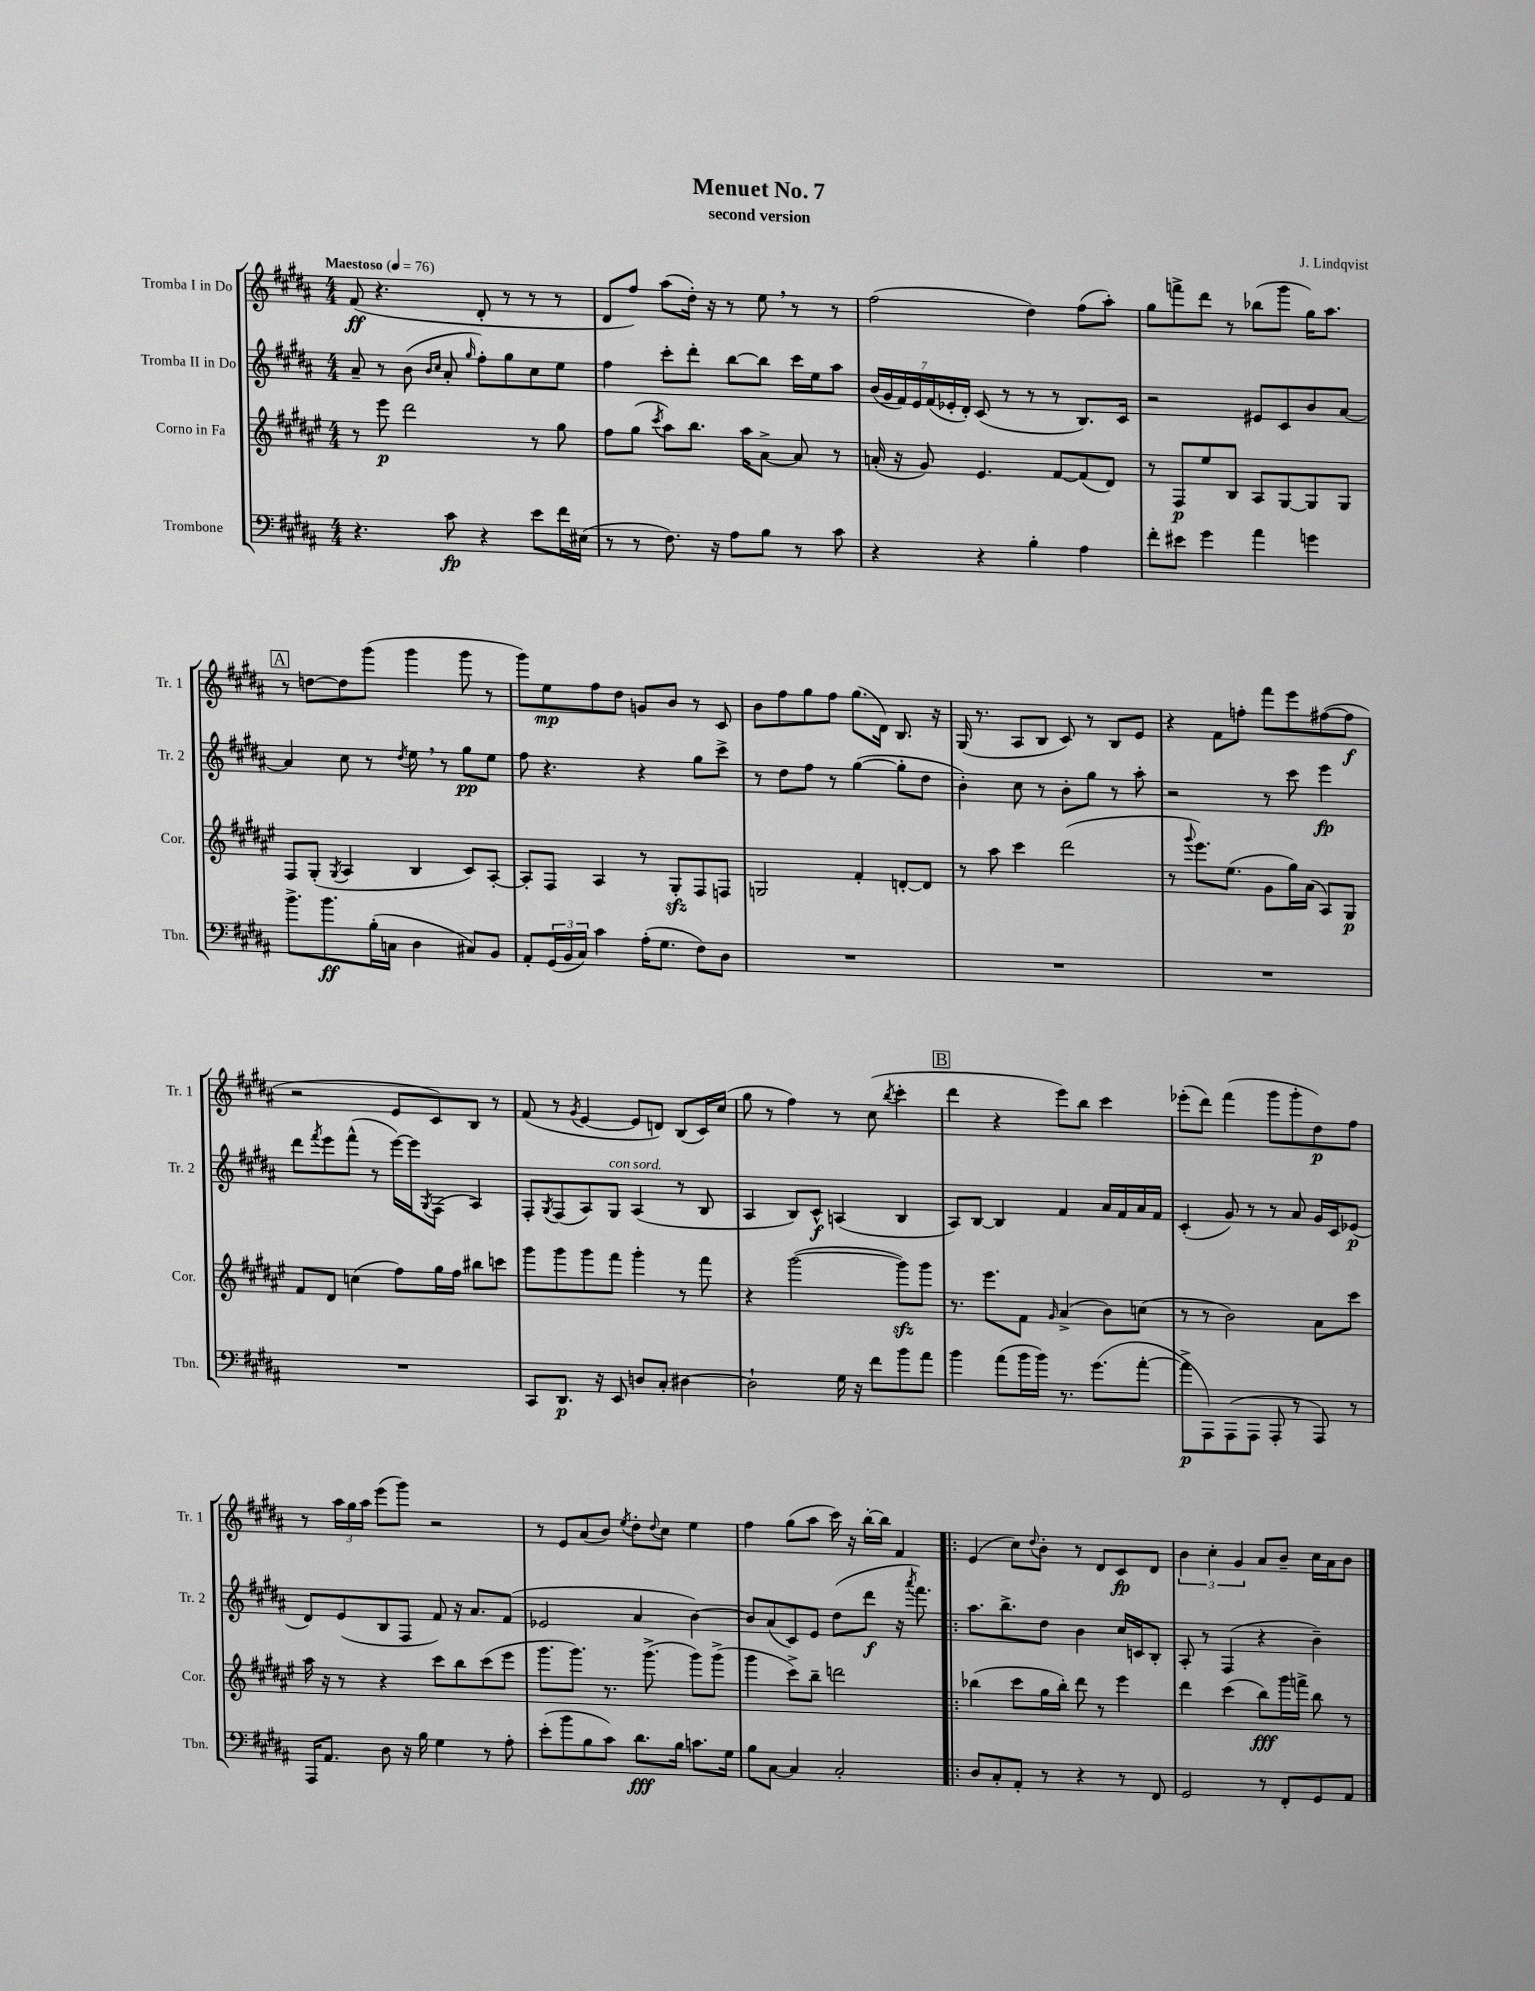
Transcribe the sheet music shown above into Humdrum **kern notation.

**kern	**dynam	**kern	**dynam	**kern	**dynam	**kern	**dynam
*part4	*part4	*part3	*part3	*part2	*part2	*part1	*part1
*staff4	*staff4	*staff3	*staff3	*staff2	*staff2	*staff1	*staff1
*I"Trombone	*	*I"Corno in Fa	*	*I"Tromba II in Do	*	*I"Tromba I in Do	*
*I'Tbn.	*	*I'Cor.	*	*I'Tr. 2	*	*I'Tr. 1	*
*clefF4	*	*clefG2	*	*clefG2	*	*clefG2	*
*k[f#c#g#d#a#]	*	*k[f#c#g#d#a#e#]	*	*k[f#c#g#d#a#]	*	*k[f#c#g#d#a#]	*
*M4/4	*	*M4/4	*	*M4/4	*	*M4/4	*
*MM76	*	*MM76	*	*MM76	*	*MM76	*
=1	=1	=1	=1	=1	=1	=1	=1
!	!	!	!	!	!	!LO:TX:a:B:t=Maestoso	!
4.r	.	8r	.	8a#~/	.	(8f#/	ff
.	.	8eee#\	p	8r	.	4.r	.
.	.	2ddd#\	.	(8b\	.	.	.
.	.	.	.	16qqb/LL	.	.	.
.	.	.	.	16qqcc#/JJ	.	.	.
8c#\	fp	.	.	8a#'/	.	.	.
.	.	.	.	16qqgg#/	.	.	.
4r	.	.	.	8ff#'\L)	.	8d#'/	.
.	.	.	.	8gg#\	.	8r	.
8e\L	.	8r	.	8cc#\	.	8r	.
16f#\L	.	8gg#\	.	8ee\J	.	8r	.
(16E#X\JJ	.	.	.	.	.	.	.
=2	=2	=2	=2	=2	=2	=2	=2
8r	.	8ff#\L	.	4ff#\	.	8d#/L	.
8r	.	(8gg#\J	.	.	.	8ff#/J)	.
.	.	8qccc#/	.	.	.	.	.
8.F#\)	.	8aa#\L)	.	8ccc#'\L	.	(8aa#\L	.
.	.	8.bb\J	.	8ddd#'\J	.	16dd#'\Jk)	.
16r	.	.	.	.	.	16r	.
8A#\L	.	.	.	[8bb\L	.	8r	.
.	.	16aa#\KL	.	.	.	.	.
8B\J	.	[8a#^\J	.	8bb\J]	.	8ee,\	.
8r	.	8a#/]	.	16ccc#\LL	.	8r	.
.	.	.	.	16ee\J	.	.	.
8c#\	.	8r	.	8aa#\J	.	8r	.
=3	=3	=3	=3	=3	=3	=3	=3
4r	.	(16an'/	.	(28b/LL	.	(2ff#\	.
.	.	.	.	28g#/	.	.	.
.	.	16r	.	.	.	.	.
.	.	.	.	28f#/)	.	.	.
.	.	.	.	28e/	.	.	.
.	.	8g#/)	.	.	.	.	.
.	.	.	.	(28f#/	.	.	.
.	.	.	.	28e-X'/	.	.	.
.	.	.	.	28d#'/JJ)	.	.	.
4r	.	4.e#/	.	(8c#/	.	.	.
.	.	.	.	8r	.	.	.
4B'\	.	.	.	8r	.	4dd#\)	.
.	.	[8f#/L	.	8r	.	.	.
4A#\	.	(8f#/]	.	8.B/L)	.	(8ff#\L	.
.	.	8d#/J)	.	.	.	8aa#'\J)	.
.	.	.	.	16c#/Jk	.	.	.
=4	=4	=4	=4	=4	=4	=4	=4
8f#'\L	.	8r	.	2r	.	8gg#\L	.
8e#X\J	.	8F#/L	p	.	.	8fffn^\	.
4g#\	.	8ee#/	.	.	.	8ddd#\J	.
.	.	8B/J	.	.	.	8r	.
4a#\	.	8A#/L	.	8e#X/L	.	(8bb-X\L	.
.	.	[8G#/	.	8c#/	.	8ggg#\J	.
4gn\	.	8G#/]	.	8b/	.	16gg#\KL)	.
.	.	.	.	.	.	8.aa#\J	.
.	.	8G#/J	.	[8a#/J	.	.	.
!!LO:LB:g=z
!!LO:REH:place=s1:t=A
=5	=5	=5	=5	=5	=5	=5	=5
8.b^\L	.	8F#/L	.	4a#/]	.	8r	.
.	.	(8G#'/J	.	.	.	[8ddn\L	.
8.b\	ff	.	.	.	.	.	.
.	.	8qG#/	.	.	.	.	.
.	.	4A#/	.	8cc#\	.	8dd\]	.
(16B'\L	.	.	.	8r	.	(8ggg#\J	.
16Cn\JJ	.	.	.	.	.	.	.
.	.	.	.	8qdd#/	.	.	.
4D#\	.	4B/	.	8ee,\	.	4ggg#\	.
.	.	.	.	8r	.	.	.
8C#X/L)	.	8c#/L)	.	8gg#\L	pp	8ggg#\	.
8BB/J	.	[8A#'/J	.	8ee\J	.	8r	.
=6	=6	=6	=6	=6	=6	=6	=6
8AA#'/L	.	8A#'/L]	.	8ff#\	.	8ggg#\L)	.
(24GG#/L	.	8F#/J	.	4.r	.	8ee\	mp
24BB/	.	.	.	.	.	.	.
24C#/JJ)	.	.	.	.	.	.	.
4c#\	.	4A#/	.	.	.	8ff#\	.
.	.	.	.	.	.	8dd#\J	.
(16A#'\KL	.	8r	.	4r	.	8gn/L	.
8.G#\J	.	.	.	.	.	.	.
.	.	8G#zz'/L	.	.	.	8b/J	.
8F#\L)	.	8F#/	.	8gg#\L	.	8r	.
8D#\J	.	8Fn/J	.	8ccc#^\J	.	8c#/	.
=7	=7	=7	=7	=7	=7	=7	=7
1r	.	2Gn/	.	8r	.	8b\L	.
.	.	.	.	8dd#\L	.	8ff#\	.
.	.	.	.	8ff#\J	.	8gg#\	.
.	.	.	.	8r	.	8ff#\J	.
.	.	4f#'/	.	([4gg#\	.	(8.gg#\L	.
.	.	.	.	.	.	16d#\Jk)	.
.	.	[8dn'/L	.	8gg#'\L]	.	8.B/	.
.	.	8d/J]	.	8dd#\J	.	.	.
.	.	.	.	.	.	16r	.
=8	=8	=8	=8	=8	=8	=8	=8
1r	.	8r	.	4b'\)	.	(16G#/	.
.	.	.	.	.	.	8.r	.
.	.	8aa#\	.	.	.	.	.
.	.	4ccc#\	.	8cc#\	.	8A#/L	.
.	.	.	.	8r	.	8B/J	.
.	.	(2ddd#\	.	8b'\L	.	8c#/)	.
.	.	.	.	8gg#\J	.	8r	.
.	.	.	.	8r	.	8B/L	.
.	.	.	.	8aa#'\	.	8e/J	.
=9	=9	=9	=9	=9	=9	=9	=9
1r	.	8r	.	2r	.	4r	.
.	.	8qqggg#/	.	.	.	.	.
.	.	8.eee#\L)	.	.	.	.	.
.	.	.	.	.	.	8f#\L	.
.	.	(8.ee#\J	.	.	.	.	.
.	.	.	.	.	.	8ffn'\J	.
.	.	8g#\L	.	8r	.	8fff#\L	.
.	.	16gg#\L)	.	8ccc#\	.	8eee\	.
.	.	(16a#\JJ	.	.	.	.	.
.	.	8A#/L)	.	4eee\	fp	([8ff#X\	.
.	.	8G#/J	p	.	.	8ff#\J]	f
!!LO:LB:g=z
=10	=10	=10	=10	=10	=10	=10	=10
1r	.	8f#/L	.	8ddd#\L	.	2r	.
.	.	.	.	8qfff#/	.	.	.
.	.	8d#/J	.	8eee\	.	.	.
.	.	(4ccn\	.	(8fff#^^\J	.	.	.
.	.	.	.	8r	.	.	.
.	.	8ff#\L)	.	[16eee\LL)	.	8e/L	.
.	.	.	.	16eee\J]	.	.	.
.	.	.	.	8qG#/	.	.	.
.	.	16gg#\L	.	(8F#\J	.	8c#/)	.
.	.	16ff#\JJ	.	.	.	.	.
.	.	8bb#X\L	.	4A#/)	.	8B/J	.
.	.	8cccn\J	.	.	.	8r	.
=11	=11	=11	=11	=11	=11	=11	=11
8CC#/L	.	8ggg#\L	.	8F#'/L	.	(8f#/	.
.	.	.	.	8qG#/	.	.	.
8.DD#/J	p	8ggg#\	.	(8F#/	.	8r	.
.	.	.	.	.	.	8qg#/	.
.	.	8ggg#\	.	8A#/)	.	[4e/	.
16r	.	.	.	.	.	.	.
!	!	!	!	!LO:TX:a:i:t=con sord.	!	!	!
8EE/	.	8fff#\J	.	8G#/J	.	.	.
8Dn/L	.	4ggg#'\	.	(4A#/	.	8e/L]	.
8C#'/J	.	.	.	.	.	8dn/J)	.
[4D#X\	.	8r	.	8r	.	(8B/L	.
.	.	8fff#\	.	8B/	.	16c#/L)	.
.	.	.	.	.	.	(16cc#/JJ	.
=12	=12	=12	=12	=12	=12	=12	=12
2D#`\]	.	4r	.	4A#/	.	8gg#\	.
.	.	.	.	.	.	8r	.
.	.	([2ggg#\	.	8B/L)	.	4ff#\)	.
.	.	.	.	8c#^^/J	f	.	.
16G#\	.	.	.	(4An/	.	8r	.
16r	.	.	.	.	.	.	.
8f#\L	.	.	.	.	.	(8cc#\	.
.	.	.	.	.	.	8qbb/	.
8b\	.	8ggg#zz\L])	.	4B/	.	4ccc#'\	.
8a#\J	.	8ggg#\J	.	.	.	.	.
!!LO:REH:place=s1:t=B
=13	=13	=13	=13	=13	=13	=13	=13
4b\	.	8.r	.	8A#/L)	.	4ddd#\	.
.	.	.	.	[8B/J	.	.	.
.	.	8.eee#\L	.	.	.	.	.
(8a#\L	.	.	.	4B/]	.	4r	.
16b\L	.	8f#\J	.	.	.	.	.
16b\JJ)	.	.	.	.	.	.	.
.	.	16qqg#/	.	.	.	.	.
8.r	.	(4a#^/	.	4f#/	.	8eee\L)	.
.	.	.	.	.	.	8bb\J	.
(8.g#\L	.	.	.	.	.	.	.
.	.	8b\L)	.	16a#/LL	.	4ccc#\	.
.	.	.	.	16f#/	.	.	.
[8a#'\J	.	(8ccn\J	.	16a#/	.	.	.
.	.	.	.	16f#/JJ	.	.	.
=14	=14	=14	=14	=14	=14	=14	=14
8a#^\L]	p	8r	.	(4c#'/	.	(8eee-X'\L	.
8AAA#\)	.	8r	.	.	.	8ddd#\J)	.
(8AAA#\	.	2b\)	.	8g#/)	.	(4fff#\	.
8AAA#\J	.	.	.	8r	.	.	.
8AAA#'/	.	.	.	8r	.	8ggg#\L	.
8r	.	.	.	8a#/	.	8ggg#'\	.
8AAA#/)	.	8a#\L	.	16g#/LL	.	8dd#\)	p
.	.	.	.	16c#/J	.	.	.
8r	.	8ccc#\J	.	(8e-X/J	p	8ff#\J	.
!!LO:LB:g=z
=15	=15	=15	=15	=15	=15	=15	=15
16AAA#/KL	.	16aa#\	.	8d#/L)	.	8r	.
8.AA#/J	.	16r	.	.	.	.	.
.	.	8r	.	(8e/	.	24aa#\LL	.
.	.	.	.	.	.	24gg#\	.
.	.	.	.	.	.	24aa#\JJ	.
8D#\	.	4r	.	8B/	.	(8eee\L	.
16r	.	.	.	8F#/J	.	8ggg#\J)	.
16B\	.	.	.	.	.	.	.
4G#\	.	8ccc#\L	.	8f#/)	.	2r	.
.	.	8bb\	.	16r	.	.	.
.	.	.	.	8.a#/L	.	.	.
8r	.	(8ccc#\	.	.	.	.	.
8A#'\	.	8eee#\J	.	(8f#/J	.	.	.
=16	=16	=16	=16	=16	=16	=16	=16
(8e'\L	.	8.ggg#\L	.	2e-X/	.	8r	.
8b\	.	.	.	.	.	8e/L	.
.	.	8.ggg#\J)	.	.	.	.	.
8B\	.	.	.	.	.	(8a#/	.
8c#\J)	.	8.r	.	.	.	8b/J)	.
.	.	.	.	.	.	8qee/	.
8.d#\L	fff	.	.	4a#/	.	8dd#'\L	.
.	.	(8.ggg#^\	.	.	.	.	.
.	.	.	.	.	.	8qqdd#/	.
.	.	.	.	.	.	8cc#\J	.
16B\Jk	.	.	.	.	.	.	.
8.cn\L	.	8ggg#\L)	.	[4b\)	.	4ee\	.
.	.	(8ggg#^\J	.	.	.	.	.
16G#\Jk	.	.	.	.	.	.	.
=17	=17	=17	=17	=17	=17	=17	=17
8B\L	.	4ggg#\	.	8b/L]	.	4ff#\	.
[8C#\J	.	.	.	(8a#/	.	.	.
4C#/]	.	8ccc#^\L)	.	8c#/)	.	(8gg#\L	.
.	.	8bb~\J	.	8e/J	.	8aa#\J	.
2C#'/	.	2dddn\	.	(8dd#\L	.	16ccc#\)	.
.	.	.	.	.	.	16r	.
.	.	.	.	8ddd#\J	f	[16bb'\LL	.
.	.	.	.	.	.	16bb\JJ]	.
.	.	.	.	16r	.	4f#/	.
.	.	.	.	8qaaa#/	.	.	.
.	.	.	.	8.fff#\)	.	.	.
=18!|:	=18!|:	=18!|:	=18!|:	=18!|:	=18!|:	=18!|:	=18!|:
8D#/L	.	(4bb-X\	.	8.aa#\L	.	(4e/	.
8C#'/	.	.	.	.	.	.	.
.	.	.	.	8.bb^\	.	.	.
8AA#'/J	.	8ccc#\L	.	.	.	8cc#\L)	.
.	.	.	.	.	.	8qqdd#/	.
8r	.	16gg#\L	.	8dd#\J	.	8b'\J	.
.	.	16bb-'\JJ)	.	.	.	.	.
4r	.	8ddd#\	.	4b\	.	8r	.
.	.	8r	.	.	.	8d#/L	.
8r	.	4eee#\	.	16cc#/LL	.	8c#/	fp
.	.	.	.	16cn/J	.	.	.
8FF#/	.	.	.	8B'/J	.	8d#/J	.
=19	=19	=19	=19	=19	=19	=19	=19
2GG#/	.	4ddd#\	.	8A#'/	.	6b\	.
.	.	.	.	8r	.	.	.
.	.	.	.	.	.	6cc#'\	.
.	.	(4ccc#\	.	(4F#/	.	.	.
.	.	.	.	.	.	6g#/	.
8r	.	8bb\L)	fff	4r	.	8a#/L	.
8FF#'/L	.	16ggg#\L	.	.	.	8b~/J	.
.	.	16fffn^\JJ	.	.	.	.	.
8GG#/	.	8bb\	.	4b~\)	.	16cc#\LL	.
.	.	.	.	.	.	16a#\J	.
8AA#/J	.	8r	.	.	.	8b\J	.
==	==	==	==	==	==	==	==
*-	*-	*-	*-	*-	*-	*-	*-
